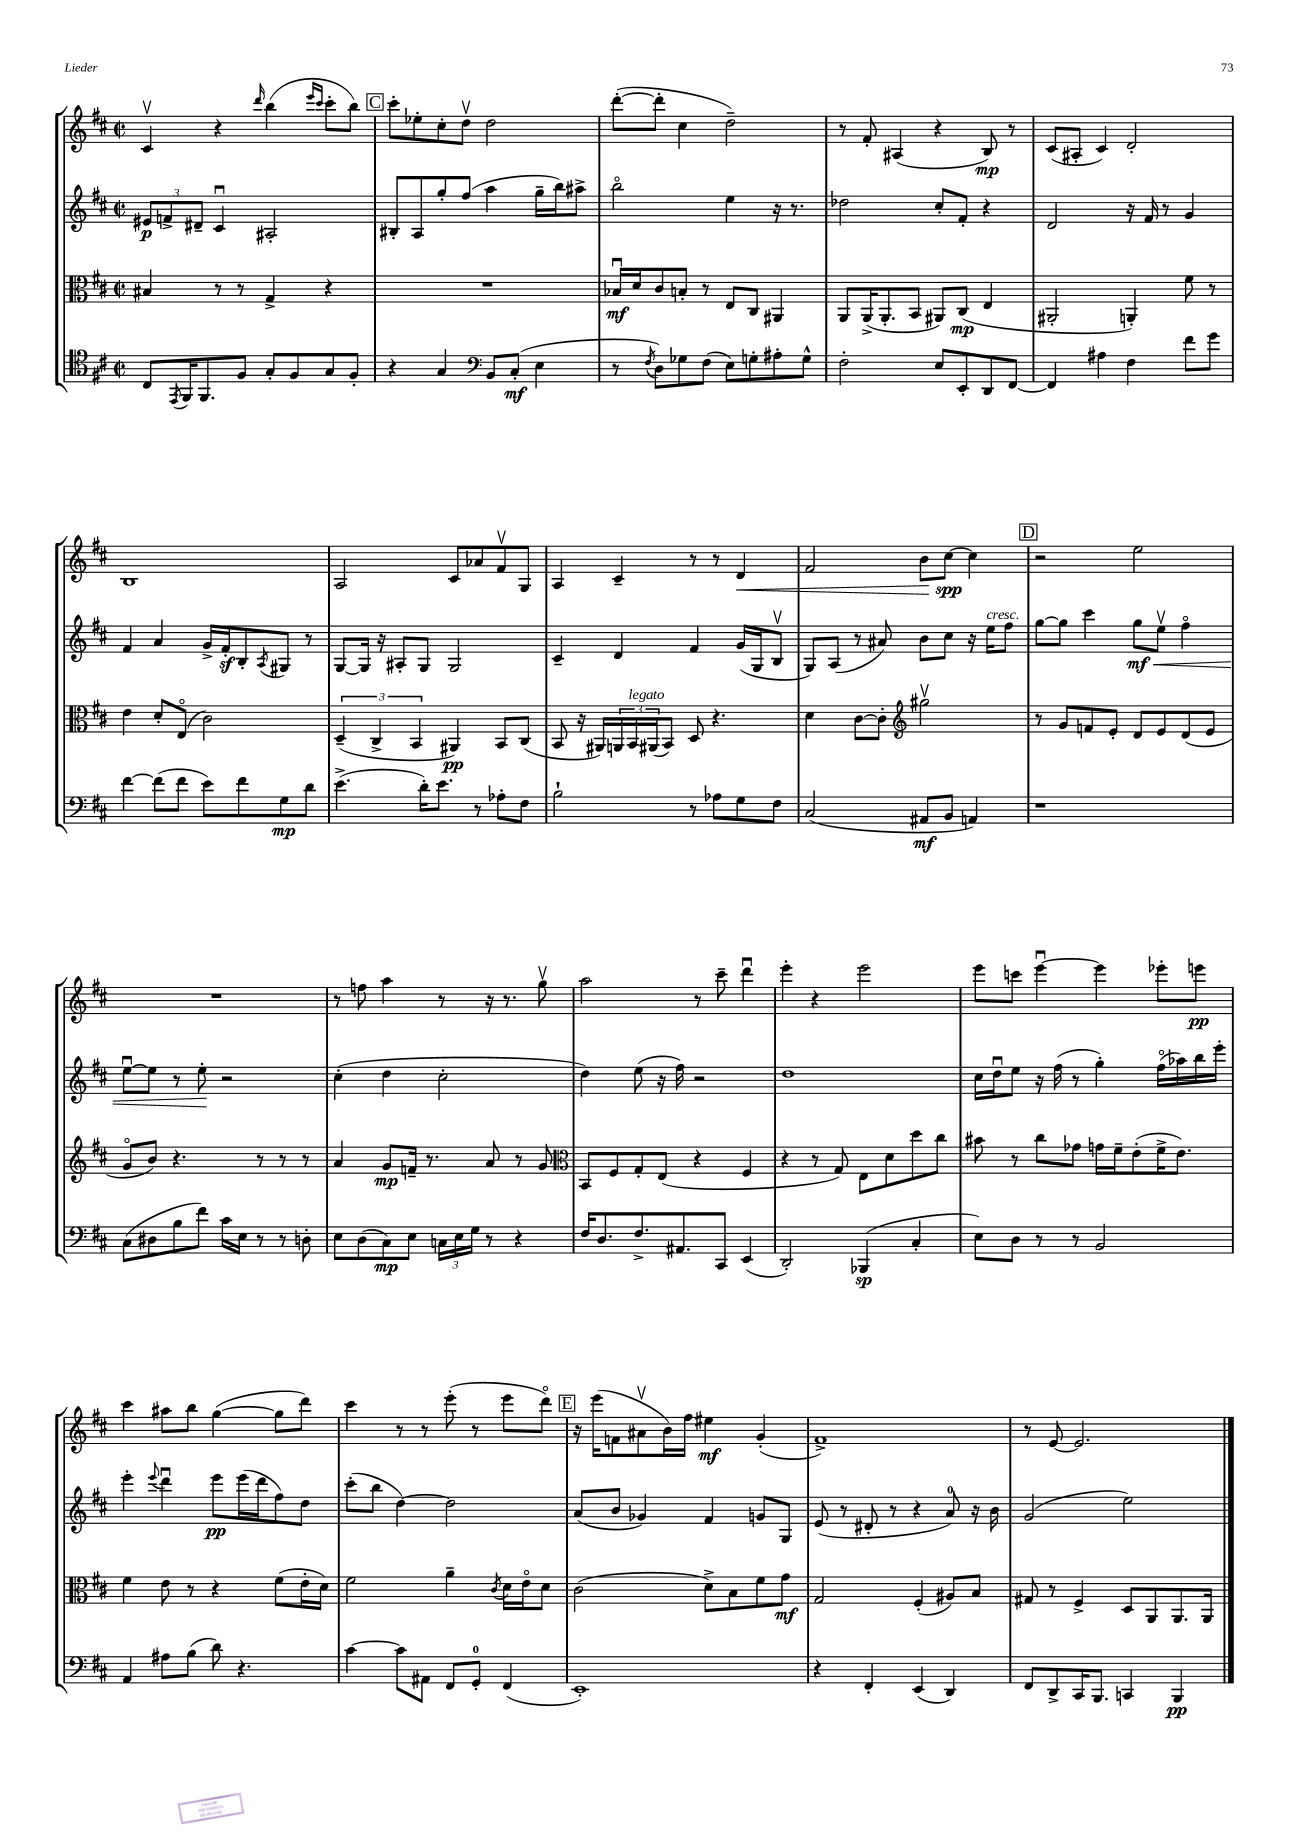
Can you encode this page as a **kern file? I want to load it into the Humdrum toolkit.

**kern	**kern	**kern	**kern
*staff4	*staff3	*staff2	*staff1
*clefC4	*clefC3	*clefG2	*clefG2
*k[f#c#]	*k[f#c#]	*k[f#c#]	*k[f#c#]
*M2/2	*M2/2	*M2/2	*M2/2
*met(c|)	*met(c|)	*met(c|)	*met(c|)
8C#/L	4B#/	12e#/L	4c#v/
.	.	12f^/	.
8qEE/	.	.	.
16FF#/K	.	.	.
.	.	12d#~/J	.
8.FF#/	.	.	.
.	8r	4c#u/	4r
8F#/J	8r	.	.
.	.	.	16qqddd/
8G'/L	4G^/	2A#'/	(4bb\
8F#/	.	.	.
.	.	.	16qqeee/LL
.	.	.	16qqccc#/JJ
8G/	4r	.	8ccc#'\L
8F#'/J	.	.	8bb\J)
=	=	=	=
4r	1r	8B#'/L	8ccc#'\L
.	.	8A/	8ee-'\
4G/	.	8gg'/	8cc#'\
.	.	(8ff#/J	8ddv\J
*clefF4	*	*	*
8BB/L	.	4aa\	2dd\
(8C#'/J	.	.	.
4E\	.	16gg~\LL	.
.	.	16bb\J)	.
.	.	8aa#^\J	.
=	=	=	=
8r	16B-u/LL	2bbo\	([8ddd'\L
.	16d/J	.	.
8qF#/	.	.	.
8D\L)	8c#/	.	8ddd'\]J
8G-\	8B'/J	.	4cc#\
(8F#\J	8r	.	.
8E\L)	8E/L	4ee\	2dd~\)
8G'\	8C#/J	.	.
8A#'\	4AA#/	16r	.
.	.	8.r	.
8G^^\J	.	.	.
=	=	=	=
2F#'\	8AA/L	2dd-\	8r
.	(16AA^/K	.	8f#'/
.	8.AA'/	.	.
.	.	.	(4A#/
.	8BB/J	.	.
8E/L	8AA#/L)	8cc#'/L	4r
8EE'/	(8C#/J	8f#'/J	.
8DD/	4E/	4r	8B/)
[8FF#/J	.	.	8r
=	=	=	=
4FF#/]	2AA#'/	2d/	(8c#/L
.	.	.	8A#'/J
4A#\	.	.	4c#/)
4F#\	4AA'/)	16r	2d'/
.	.	16f#/	.
.	.	8r	.
8f#\L	8f#\	4g/	.
8g\J	8r	.	.
=	=	=	=
[4f#\	4e\	4f#/	1B
(8f#\]L	8d'/L	4a/	.
8f#\J	(8Eo/J	.	.
8e\L)	2c#\)	16g^/LL	.
.	.	16f#'/J	.
8f#\	.	8B'/	.
.	.	8qA/	.
8G\	.	8G#/J	.
8d\J	.	8r	.
=	=	=	=
(4.e^\	(6D~/	[8G/L	2A/
.	.	16G/]Jk	.
.	6C#^/	.	.
.	.	16r	.
.	.	8A#'/L	.
.	6BB/	.	.
16d'\LK)	.	8G/J	.
8.e\J	.	.	.
.	4AA#/)	2G/	8c#/L
8r	.	.	8a-/
8A-'\L	8BB/L	.	8f#v/
8F#\J	(8C#/J	.	8G/J
=	=	=	=
2B`\	8BB/	4c#~/	4A/
.	16r	.	.
.	16AA#/LL)	.	.
.	24AA/	4d/	4c#~/
.	24BB/	.	.
.	(24AA#/J	.	.
.	8BB/J)	.	.
8r	8D/	4f#/	8r
8A-\L	4.r	.	8r
8G\	.	(16g/LL	4d/
.	.	16G/J	.
8F#\J	.	8Bv/J	.
=	=	=	=
(2C#/	4d\	8G/L)	2f#/
.	.	(8A/J	.
.	[8c#\L	8r	.
.	8c#'\]J	8a#/)	.
*	*clefG2	*	*
8AA#/L	2gg#v\	8b\L	8b\L
8BB/J	.	8cc#\J	[8cc#\J
4AA/)	.	16r	4cc#\]
.	.	16ee\LK	.
.	.	8ff#\J	.
=	=	=	=
1r	8r	[8gg\L	2r
.	8g/L	8gg\]J	.
.	8f/	4ccc#\	.
.	8e'/J	.	.
.	8d/L	8gg\L	2ee\
.	8e/	8eev\J	.
.	(8d/	4ff#o\	.
.	8e/J	.	.
=	=	=	=
(8C#\L	8go/L	[8eeu\L	1r
8D#\	8b/J)	8ee\]J	.
8B\	4.r	8r	.
8f#\J)	.	8ee'\	.
16c#\LL	.	2r	.
16E\JJ	.	.	.
8r	8r	.	.
8r	8r	.	.
8D'\	8r	.	.
=	=	=	=
8E\L	4a/	(4cc#'\	8r
(8D\	.	.	8ff\
8C#\)	8g/L	4dd\	4aa\
8E\J	16f~/Jk	.	.
.	8.r	.	.
24C\LL	.	2cc#'\	8r
24E\	.	.	.
24G\JJ	.	.	.
8r	8a/	.	16r
.	.	.	8.r
4r	8r	.	.
.	8g/	.	8ggv\
=	=	=	=
*	*clefC3	*	*
16F#/LK	8BB/L	4dd\)	2aa\
8.D/	.	.	.
.	8F#/	.	.
8.F#^/	8G'/	(8ee\	.
.	(8E/J	16r	.
8.AA#/	.	16ff#\)	.
.	4r	2r	8r
8CC#/J	.	.	8ccc#~\
(4EE/	4F#/	.	4dddu\
=	=	=	=
2DD'/)	4r	1dd	4eee'\
.	8r	.	4r
.	8G/)	.	.
(4BBB-/	8E\L	.	2eee\
.	8d\	.	.
4C#'/	8dd\	.	.
.	8cc#\J	.	.
=	=	=	=
8E\L)	8b#\	16cc#\LL	8eee\L
.	.	16ddu\J	.
8D\J	8r	8ee\J	8ccc\J
8r	8cc#\L	16r	[4eeeu\
.	.	(16ff#\	.
8r	8g-\J	8r	.
2BB/	16g\LL	4gg'\)	4eee\]
.	16f#~\J	.	.
.	(8e'\	.	.
.	16f#^\K	(16ff#o\LL	8eee-'\L
.	8.e\J)	16aa-\)	.
.	.	16bb\	8eee\J
.	.	16eee'\JJ	.
=	=	=	=
4AA/	4f#\	4eee'\	4ccc#\
.	.	8qqeee/	.
8A#\L	8e\	4dddu\	8aa#\L
(8B\J	8r	.	8bb\J
8d\)	4r	8eee\L	([4gg\
4.r	.	(16eee\L	.
.	.	16ddd\J	.
.	(8f#\L	8ff#\)	8gg\]L
.	16e'\L	8dd\J	8ddd\J)
.	16d\JJ)	.	.
=	=	=	=
[4c#\	2f#\	(8ccc#'\L	4ccc#\
.	.	8bb\J	.
8c#\]L	.	[4dd\)	8r
8AA#\J	.	.	8r
8FF#/L	4a~\	2dd\]	(8eee'\
8GG'/J	.	.	8r
.	8qc#/	.	.
(4FF#/	16d\LL	.	8eee\L
.	16eo\J	.	.
.	8d\J	.	8dddo\J)
=	=	=	=
1EE')	(2c#\	(8a/L	16r
.	.	.	(16eee\LK
.	.	8b/J	8f\
.	.	4g-/)	8a#v\
.	.	.	16b\L)
.	.	.	16ff#\JJ
.	8d^\L)	4f#/	4ee#\
.	8B\	.	.
.	8f#\	8g/L	(4g'/
.	8g\J	8G/J	.
=	=	=	=
4r	2G/	(8e/	1f#^)
.	.	8r	.
4FF#'/	.	8d#'/	.
.	.	8r	.
(4EE/	(4F#'/	4r	.
4DD/)	8A#/L)	8a/)	.
.	8B/J	16r	.
.	.	16b\	.
=	=	=	=
8FF#/L	8G#/	(2g/	8r
8DD^/	8r	.	[8e/
16CC#/K	4F#^/	.	2.e/]
8.BBB/J	.	.	.
4CC/	8D/L	2ee\)	.
.	8AA/	.	.
4BBB/	8.AA/	.	.
.	16AA/Jk	.	.
==	==	==	==
*-	*-	*-	*-
